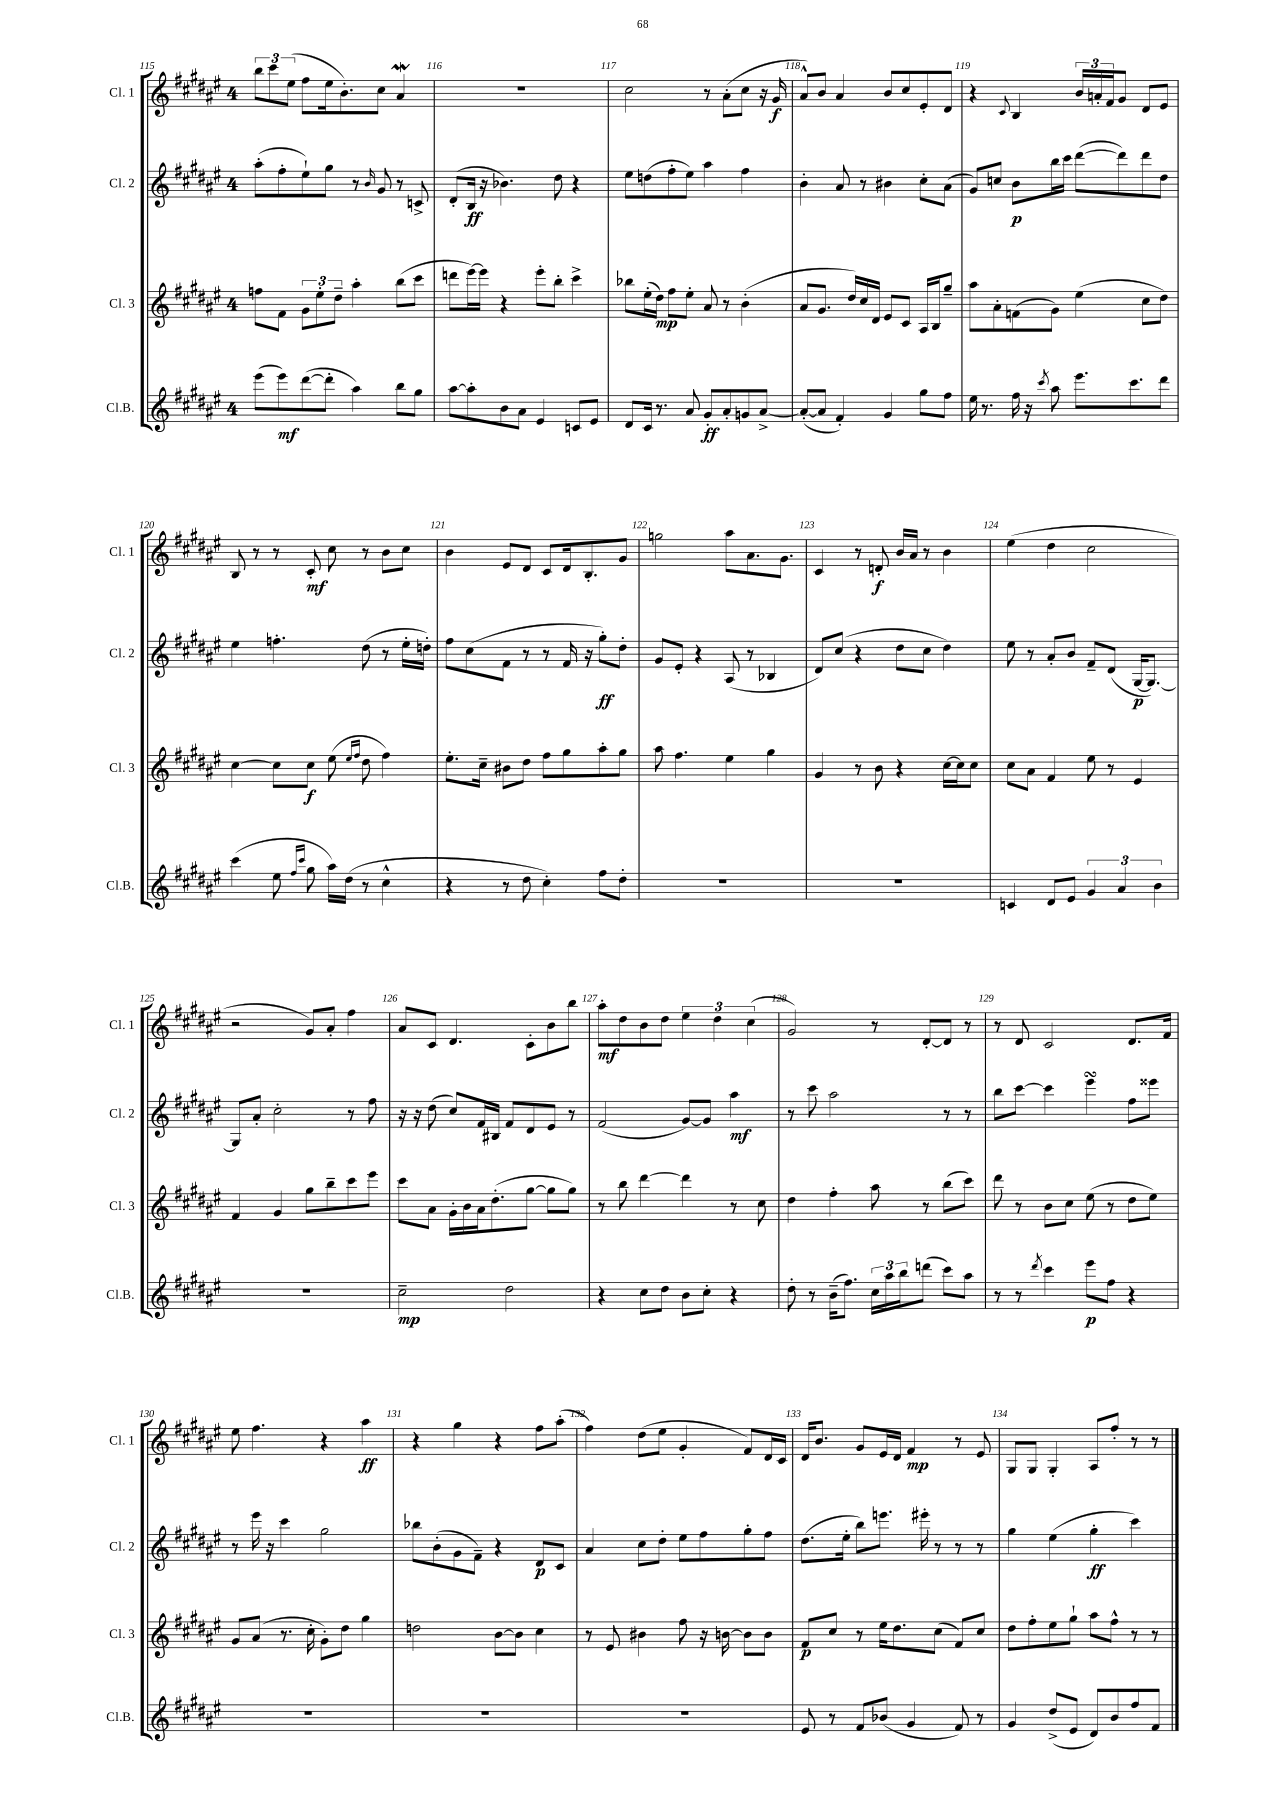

**kern	**dynam	**kern	**dynam	**kern	**dynam	**kern	**dynam
*part4	*part4	*part3	*part3	*part2	*part2	*part1	*part1
*staff4	*staff4	*staff3	*staff3	*staff2	*staff2	*staff1	*staff1
*I"Cl.B.	*	*I"Cl. 3	*	*I"Cl. 2	*	*I"Cl. 1	*
*I'Cl.B.	*	*I'Cl. 3	*	*I'Cl. 2	*	*I'Cl. 1	*
*clefG2	*	*clefG2	*	*clefG2	*	*clefG2	*
*k[f#c#g#d#a#e#]	*	*k[f#c#g#d#a#e#]	*	*k[f#c#g#d#a#e#]	*	*k[f#c#g#d#a#e#]	*
*M4/4	*	*M4/4	*	*M4/4	*	*M4/4	*
=115	=115	=115	=115	=115	=115	=115	=115
(8eee#\L	.	8ffn\L	.	(8aa#'\L	.	12bb\L	.
.	.	.	.	.	.	12ccc#\	.
8eee#\)	mf	8f#\J	.	8ff#'\	.	.	.
.	.	.	.	.	.	(12ee#\J	.
([8ddd#\	.	12g#\L	.	8ee#`\)	.	8ff#\L	.
.	.	12ee#'\	.	.	.	.	.
8ddd#'\J]	.	.	.	8gg#\J	.	16ee#\k	.
.	.	12dd#~\J	.	.	.	.	.
.	.	.	.	.	.	8.b'\)	.
4aa#\)	.	4aa#'\	.	8r	.	.	.
.	.	.	.	16qqb/	.	.	.
.	.	.	.	8g#/	.	8cc#\J	.
8bb\L	.	(8bb\L	.	8r	.	4a#W/	.
8gg#\J	.	8ccc#\J	.	8cn^/	.	.	.
=116	=116	=116	=116	=116	=116	=116	=116
[8aa#\L	.	8dddn\L	.	(8d#'/L	.	1r	.
8aa#'\]	.	[16eee#\L)	.	16B/Jk	ff	.	.
.	.	16eee#\JJ]	.	16r	.	.	.
8b\	.	4r	.	4.b-X\)	.	.	.
8a#\J	.	.	.	.	.	.	.
4e#/	.	8eee#'\L	.	.	.	.	.
.	.	8bb'\J	.	8dd#\	.	.	.
8cn/L	.	4ccc#^\	.	4r	.	.	.
8e#/J	.	.	.	.	.	.	.
=117	=117	=117	=117	=117	=117	=117	=117
8d#/L	.	8bb-X\L	.	8ee#\L	.	2cc#\	.
16c#/Jk	.	(16ee#'\L	.	(8ddn\	.	.	.
8.r	.	16dd#\JJ)	mp	.	.	.	.
.	.	8ff#\L	.	8ff#'\	.	.	.
8a#/	.	8ee#'\J	.	8ee#\J)	.	.	.
8g#'/L	ff	8a#/	.	4aa#\	.	8r	.
8a#'/	.	8r	.	.	.	(8a#'\L	.
8gn/	.	(4b'\	.	4ff#\	.	8cc#\J	.
[8a#^/J	.	.	.	.	.	16r	.
.	.	.	.	.	.	16g#/	f
=118	=118	=118	=118	=118	=118	=118	=118
(8a#'/L_	.	8a#/L	.	4b'\	.	8a#^^/L)	.
8a#/J]	.	8.g#/J	.	.	.	8b/J	.
4f#'/)	.	.	.	8a#/	.	4a#/	.
.	.	16dd#/LL)	.	.	.	.	.
.	.	16cc#/	.	8r	.	.	.
.	.	16d#/JJ	.	.	.	.	.
4g#/	.	8e#/L	.	4b#X\	.	8b/L	.
.	.	8c#/J	.	.	.	8cc#/	.
8gg#\L	.	16A#/LL	.	8cc#'\L	.	8e#'/	.
.	.	16B/J	.	.	.	.	.
8ff#\J	.	8gg#~/J	.	(8a#\J	.	8d#/J	.
=119	=119	=119	=119	=119	=119	=119	=119
16ee#\	.	8aa#\L	.	8g#/L)	.	4r	.
8.r	.	.	.	.	.	.	.
.	.	8a#'\	.	8ccn/J	.	.	.
.	.	.	.	.	.	8qqc#/	.
16ff#\	.	(8fn\	.	8b\L	p	4B/	.
16r	.	.	.	.	.	.	.
8qccc#/	.	.	.	.	.	.	.
8aa#\	.	8g#\J)	.	16bb\L	.	.	.
.	.	.	.	16ccc#\JJ	.	.	.
8.eee#\L	.	(4ee#\	.	([8ddd#\L	.	24b/LL	.
.	.	.	.	.	.	24an'/	.
.	.	.	.	.	.	24f#/J	.
.	.	.	.	8ddd#\])	.	8g#/J	.
8.ccc#\	.	.	.	.	.	.	.
.	.	8cc#\L	.	8ddd#\	.	8d#/L	.
8ddd#\J	.	8dd#\J)	.	8dd#\J	.	8e#/J	.
!!LO:LB:g=z
=120	=120	=120	=120	=120	=120	=120	=120
(4ccc#\	.	[4cc#\	.	4ee#\	.	8B/	.
.	.	.	.	.	.	8r	.
8ee#\	.	8cc#\L]	.	4.ffn'\	.	8r	.
16qqff#/LL	.	.	.	.	.	.	.
16qqccc#/JJ	.	.	.	.	.	.	.
8gg#\	.	8cc#\J	f	.	.	8c#'/	mf
16aa#\LL)	.	(8ee#\	.	.	.	8cc#\	.
(16dd#\JJ	.	.	.	.	.	.	.
.	.	16qqee#/LL	.	.	.	.	.
.	.	16qqff#/JJ	.	.	.	.	.
8r	.	8dd#\	.	(8dd#\	.	8r	.
4cc#^^\	.	4ff#\)	.	8r	.	8b\L	.
.	.	.	.	16ee#'\LL	.	8cc#\J	.
.	.	.	.	16ddn'\JJ)	.	.	.
=121	=121	=121	=121	=121	=121	=121	=121
4r	.	8.ee#'\L	.	8ff#\L	.	4b\	.
.	.	.	.	(8cc#\	.	.	.
.	.	16cc#~\Jk	.	.	.	.	.
8r	.	8b#X\L	.	8f#\J	.	8e#/L	.
8dd#\	.	8dd#\J	.	8r	.	8d#/J	.
4cc#'\)	.	8ff#\L	.	8r	.	8c#/L	.
.	.	8gg#\	.	16f#/	.	16d#/k	.
.	.	.	.	16r	.	8.B'/	.
8ff#\L	.	8aa#'\	.	8gg#'\L)	ff	.	.
8dd#'\J	.	8gg#\J	.	8dd#'\J	.	8g#/J	.
=122	=122	=122	=122	=122	=122	=122	=122
1r	.	8aa#\	.	8g#/L	.	2ggn\	.
.	.	4.ff#\	.	8e#'/J	.	.	.
.	.	.	.	4r	.	.	.
.	.	4ee#\	.	(8A#/	.	8aa#\L	.
.	.	.	.	8r	.	8.a#\	.
.	.	4gg#\	.	4B-X/	.	.	.
.	.	.	.	.	.	8.g#\J	.
=123	=123	=123	=123	=123	=123	=123	=123
1r	.	4g#/	.	8d#/L)	.	4c#/	.
.	.	.	.	(8cc#/J	.	.	.
.	.	8r	.	4r	.	8r	.
.	.	8b\	.	.	.	8dn'/	f
.	.	4r	.	8dd#\L	.	16b/LL	.
.	.	.	.	.	.	16a#/JJ	.
.	.	.	.	8cc#\J	.	8r	.
.	.	[16cc#\LL	.	4dd#\)	.	4b\	.
.	.	16cc#\J]	.	.	.	.	.
.	.	8cc#\J	.	.	.	.	.
=124	=124	=124	=124	=124	=124	=124	=124
4cn/	.	8cc#\L	.	8ee#\	.	(4ee#\	.
.	.	8a#\J	.	8r	.	.	.
8d#/L	.	4f#/	.	8a#'/L	.	4dd#\	.
8e#/J	.	.	.	8b/J	.	.	.
6g#/	.	8ee#\	.	8f#~/L	.	2cc#\	.
.	.	8r	.	(8d#/J	.	.	.
6a#/	.	.	.	.	.	.	.
.	.	4e#/	.	[16G#/KL	p	.	.
.	.	.	.	8.G#/J_)	.	.	.
6b\	.	.	.	.	.	.	.
!!LO:LB:g=z
=125	=125	=125	=125	=125	=125	=125	=125
1r	.	4f#/	.	8G#/L]	.	2r	.
.	.	.	.	8a#'/J	.	.	.
.	.	4g#/	.	2cc#'\	.	.	.
.	.	8gg#\L	.	.	.	8g#/L)	.
.	.	8bb~\	.	.	.	8a#'/J	.
.	.	8ccc#\	.	8r	.	4ff#\	.
.	.	8eee#\J	.	8ff#\	.	.	.
=126	=126	=126	=126	=126	=126	=126	=126
2cc#~\	mp	8ccc#\L	.	16r	.	8a#/L	.
.	.	.	.	16r	.	.	.
.	.	8a#\J	.	(8dd#\	.	8c#/J	.
.	.	16g#'\LL	.	8cc#/L)	.	4.d#/	.
.	.	16b\	.	.	.	.	.
.	.	16a#\J	.	16f#/L	.	.	.
.	.	(8.dd#'\	.	16B#X/JJ	.	.	.
2dd#\	.	.	.	8f#/L	.	.	.
.	.	[8gg#\J	.	8d#/	.	8c#'\L	.
.	.	8gg#\L]	.	8e#/J	.	8b\	.
.	.	8gg#\J)	.	8r	.	8bb\J	.
=127	=127	=127	=127	=127	=127	=127	=127
4r	.	8r	.	(2f#/	.	8aa#'\L	mf
.	.	8bb\	.	.	.	8dd#\	.
8cc#\L	.	[4ddd#\	.	.	.	8b\	.
8dd#\J	.	.	.	.	.	8dd#\J	.
8b\L	.	4ddd#\]	.	[8g#/L)	.	6ee#\	.
8cc#'\J	.	.	.	8g#/J]	.	.	.
.	.	.	.	.	.	6dd#\	.
4r	.	8r	.	4aa#\	mf	.	.
.	.	.	.	.	.	(6cc#\	.
.	.	8cc#\	.	.	.	.	.
=128	=128	=128	=128	=128	=128	=128	=128
8dd#'\	.	4dd#\	.	8r	.	2g#/)	.
8r	.	.	.	8ccc#\	.	.	.
(16b~\KL	.	4ff#'\	.	2aa#\	.	.	.
8.ff#\J)	.	.	.	.	.	.	.
24cc#\LL	.	8aa#\	.	.	.	8r	.
24aa#\	.	.	.	.	.	.	.
24bb\J	.	.	.	.	.	.	.
(8dddn\J	.	8r	.	.	.	[8d#'/L	.
8ccc#\L)	.	(8bb\L	.	8r	.	8d#/J]	.
8aa#\J	.	8ccc#\J)	.	8r	.	8r	.
=129	=129	=129	=129	=129	=129	=129	=129
8r	.	8ddd#\	.	8bb\L	.	8r	.
8r	.	8r	.	[8ccc#\J	.	8d#/	.
8qddd#/	.	.	.	.	.	.	.
4ccc#\	.	8b\L	.	4ccc#\]	.	2c#/	.
.	.	8cc#\J	.	.	.	.	.
8eee#\L	p	(8ee#\	.	4eee#sSsS\	.	.	.
8ff#\J	.	8r	.	.	.	.	.
4r	.	8dd#\L	.	8ff#\L	.	8.d#/L	.
.	.	8ee#\J)	.	8eee##X\J	.	.	.
.	.	.	.	.	.	16f#/Jk	.
!!LO:LB:g=z
=130	=130	=130	=130	=130	=130	=130	=130
1r	.	8g#/L	.	8r	.	8ee#\	.
.	.	(8a#/J	.	16eee#\	.	4.ff#\	.
.	.	.	.	16r	.	.	.
.	.	8.r	.	4ccc#\	.	.	.
.	.	16cc#'\	.	.	.	.	.
.	.	8g#'\L)	.	2gg#\	.	4r	.
.	.	8dd#\J	.	.	.	.	.
.	.	4gg#\	.	.	.	4aa#\	ff
=131	=131	=131	=131	=131	=131	=131	=131
1r	.	2ddn\	.	8bb-X\L	.	4r	.
.	.	.	.	(8b'\	.	.	.
.	.	.	.	8g#\	.	4gg#\	.
.	.	.	.	8f#~\J)	.	.	.
.	.	[8b\L	.	4r	.	4r	.
.	.	8b\J]	.	.	.	.	.
.	.	4cc#\	.	8d#/L	p	8ff#\L	.
.	.	.	.	8c#/J	.	(8aa#'\J	.
=132	=132	=132	=132	=132	=132	=132	=132
1r	.	8r	.	4a#/	.	4ff#\)	.
.	.	8e#/	.	.	.	.	.
.	.	4b#X\	.	8cc#\L	.	(8dd#\L	.
.	.	.	.	8dd#'\J	.	8ee#\J	.
.	.	8ff#\	.	8ee#\L	.	4g#'/	.
.	.	16r	.	8ff#\	.	.	.
.	.	[16bn\	.	.	.	.	.
.	.	8b\L]	.	8gg#'\	.	8f#/L)	.
.	.	8b\J	.	8ff#\J	.	16d#/L	.
.	.	.	.	.	.	16c#/JJ	.
=133	=133	=133	=133	=133	=133	=133	=133
8e#/	.	8f#/L	p	(8.dd#\L	.	16d#/KL	.
.	.	.	.	.	.	8.b/J	.
8r	.	8cc#/J	.	.	.	.	.
.	.	.	.	16ee#'\Jk	.	.	.
8f#/L	.	8r	.	8bb\L)	.	8g#/L	.
(8b-X/J	.	16ee#\KL	.	8.eeen\J	.	16e#/L	.
.	.	8.dd#\	.	.	.	16d#/JJ	.
4g#/	.	.	.	.	.	4f#/	mp
.	.	.	.	16eee#X'\	.	.	.
.	.	(8cc#\J	.	8r	.	.	.
8f#/)	.	8f#/L)	.	8r	.	8r	.
8r	.	8cc#/J	.	8r	.	8e#/	.
=134	=134	=134	=134	=134	=134	=134	=134
4g#/	.	8dd#\L	.	4gg#\	.	8G#/L	.
.	.	8ff#'\	.	.	.	8G#/J	.
(8dd#^/L	.	8ee#\	.	(4ee#\	.	4G#'/	.
8e#/J	.	8gg#`\J	.	.	.	.	.
8d#/L)	.	8aa#\L	.	4gg#'\	ff	8A#/L	.
8b/	.	8ff#^^\J	.	.	.	8ff#'/J	.
8ff#/	.	8r	.	4ccc#\)	.	8r	.
8f#/J	.	8r	.	.	.	8r	.
==	==	==	==	==	==	==	==
*-	*-	*-	*-	*-	*-	*-	*-
